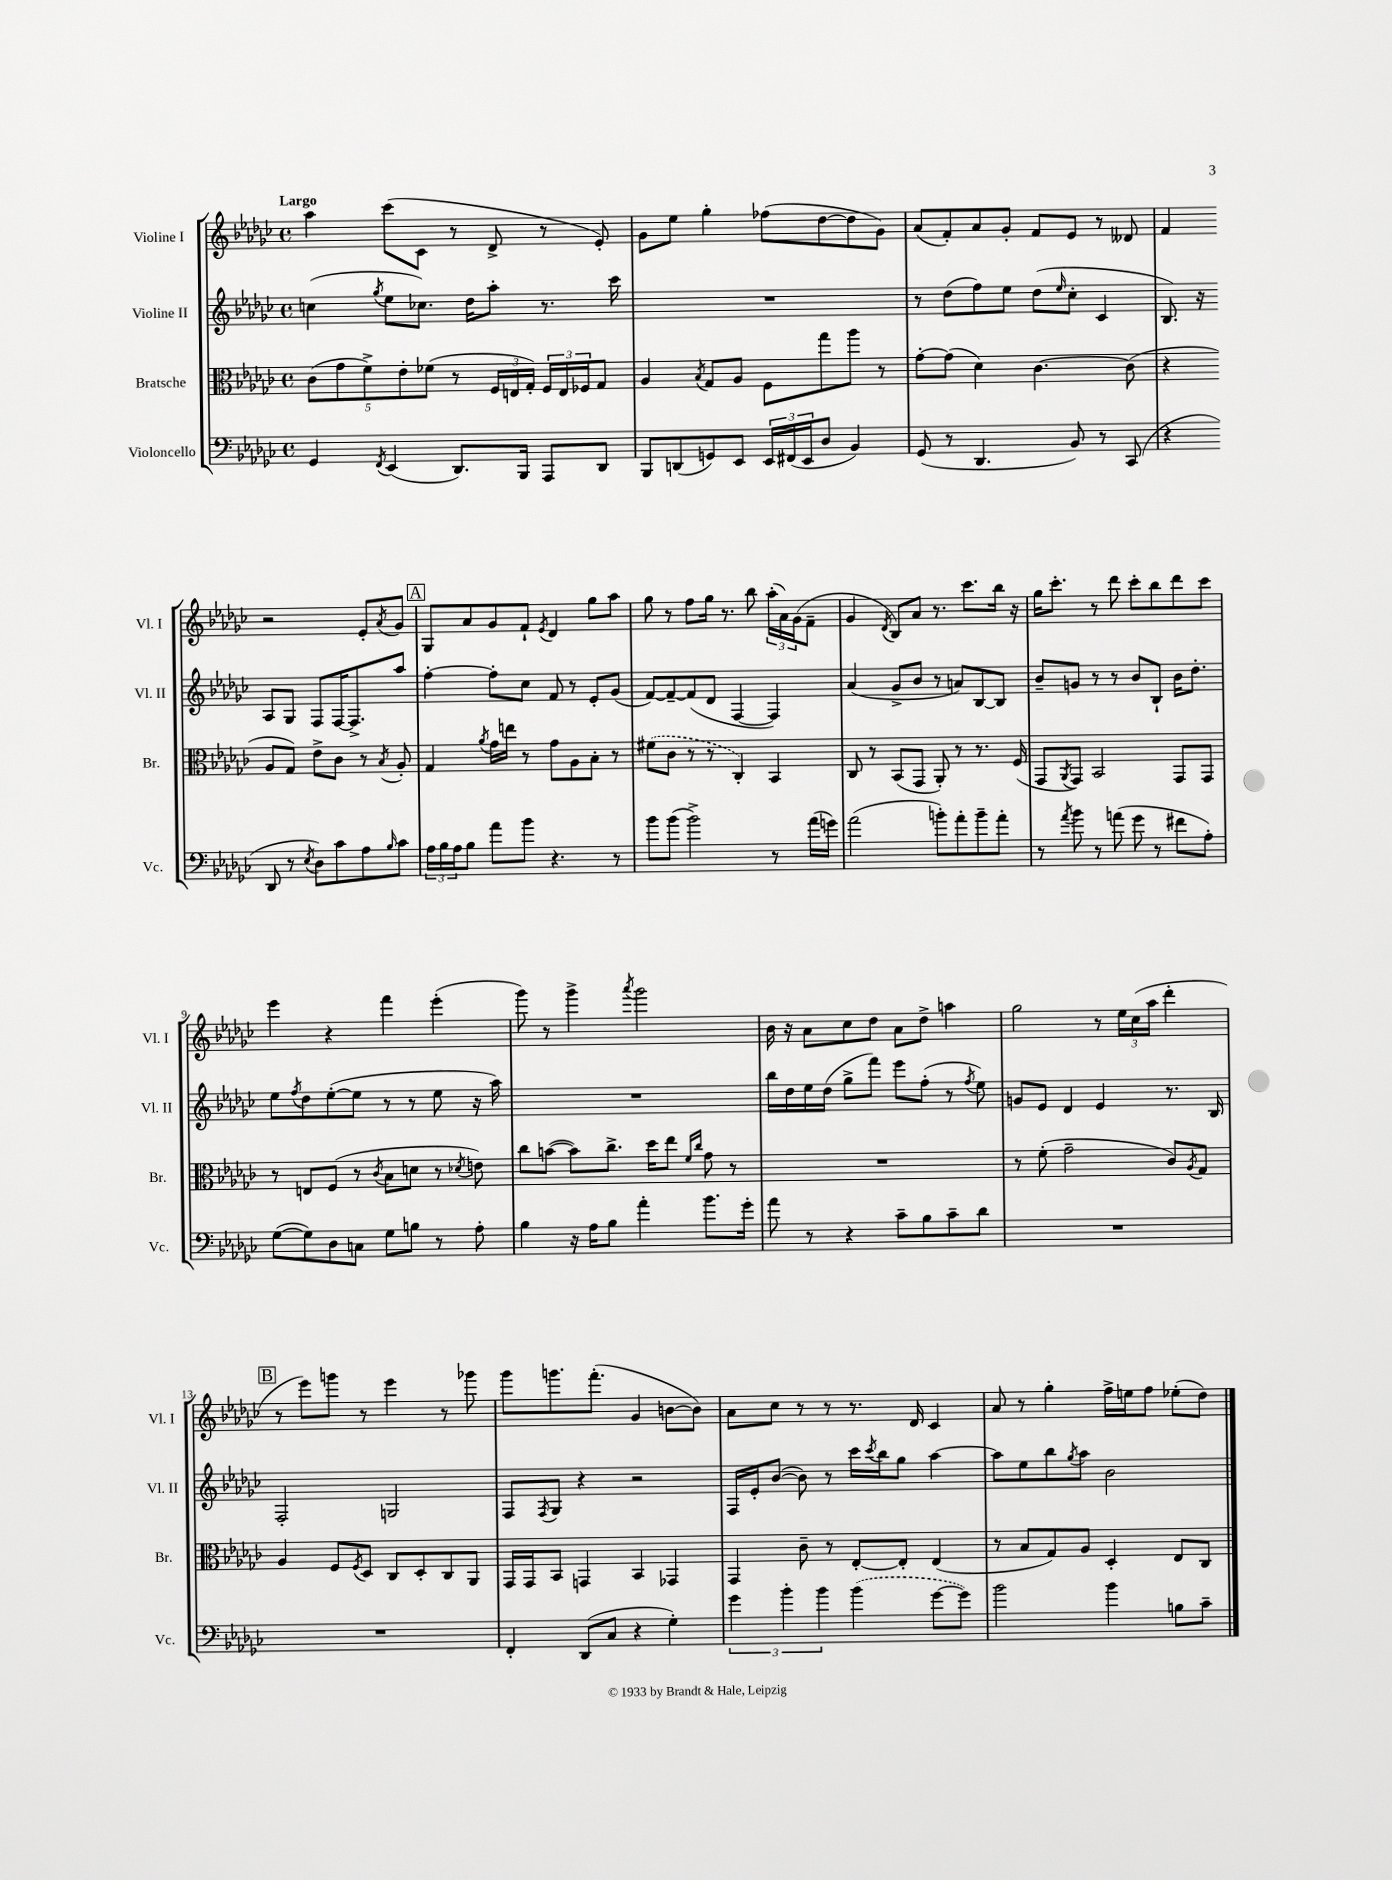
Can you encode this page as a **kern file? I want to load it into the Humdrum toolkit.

**kern	**kern	**kern	**kern
*staff4	*staff3	*staff2	*staff1
*clefF4	*clefC3	*clefG2	*clefG2
*k[b-e-a-d-g-c-]	*k[b-e-a-d-g-c-]	*k[b-e-a-d-g-c-]	*k[b-e-a-d-g-c-]
*M4/4	*M4/4	*M4/4	*M4/4
*met(c)	*met(c)	*met(c)	*met(c)
4GG-	(10c-	(4cc	4aa-
.	10g-	.	.
.	10f^)	.	.
8qFF	.	8qgg-	.
(4EE-	.	8ee-	(8ccc-
.	10e-'	.	.
.	.	8.cc-)	8c-
.	(10f-	.	.
8.DD-)	8r	.	8r
.	.	16dd-	.
.	24F	8aa-'	8d-^
.	24E	.	.
16BBB-	.	.	.
.	24G-')	.	.
8AAA-	24F	8.r	8r
.	24E	.	.
.	24F-	.	.
8DD-	8G-	.	8e-')
.	.	16ccc-	.
=	=	=	=
8BBB-	4A-	1r	8g-
(8DD	.	.	8ee-
.	8qB-	.	.
8GG)	8G-	.	4gg-'
8EE-	8A-	.	.
24EE-	8F	.	(8ff-
(24FF#	.	.	.
24EE-	.	.	.
8D-	8gg-	.	[8dd-
4BB-)	8aa-	.	8dd-]
.	8r	.	8g-)
=	=	=	=
(8GG-	[8g-'	8r	(8a-
8r	(8g-]	(8dd-	8f')
4.DD-	4d-)	8ff)	8a-
.	.	8ee-	8g-'
.	[4.c-	(8dd-	8f
.	.	16qqee-	.
8BB-)	.	8cc-'	8e-
8r	.	4c-	8r
(8CC-	(8c-]	.	8d--
=	=	=	=
4r	4r	8.B-)	4f
.	.	16r	.
8DD-	8A-	8A-	2r
8r	8G-)	8G-	.
8qE-	.	.	.
8D-)	8e-^	8F	.
8c-	8c-	[16F	.
.	.	8.F^]	.
8A-	8r	.	8e-'
16qqB-	8qB-	.	8qa-
8c-	8A-'	8aa-	8g-
=	=	=	=
24A-	4G-	[4ff'	8G-
24B-	.	.	.
24A-	.	.	.
8B-	.	.	8a-
.	8qa-	.	.
8a-	16g-	8ff']	8g-
.	16ee	.	.
8b-	8r	8cc-	8f`
.	.	.	8qe-
4.r	8g-	8f	4d-
.	8A-	8r	.
.	8B-'	8e-'	8gg-
8r	8r	(8g-	8aa-
=	=	=	=
8b-	(8f#	[8f)	8gg-
(8b-	8c-	8f~_	8r
2b-^)	8r	(8f]	8ff
.	8r	8d-	16gg-
.	.	.	8.r
.	4C-')	[4F	.
.	.	.	8bb-
8r	4BB-	4F])	(24aa-'
.	.	.	24a-)
.	.	.	(24g-
(16a-	.	.	8f~
16g)	.	.	.
=	=	=	=
(2a-	8C-	(4a-	4g-
.	8r	.	.
.	.	.	8qd-
.	(8BB-	8g-^	8B-)
.	8GG-	8b-	8a-
8b')	8AA-')	8r	8.r
8a-'	8r	8a)	.
.	.	.	8.ccc-
8b~	8.r	[8B-	.
8a-'	.	8B-]	16bb-
.	(16F	.	16r
=	=	=	=
8r	8GG-	8b-~	16gg-
.	.	.	8.ccc-'
8qa-	8qAA-	.	.
8b-	8GG-)	8g	.
8r	2BB-	8r	8r
(8a	.	8r	8ddd-
8g-	.	8b-	8ccc-'
8r	.	8B-`	8bb-
8f#	8GG-	16b-	8ddd-
.	.	8.dd-'	.
8A-')	8GG-	.	8ccc-
=	=	=	=
([8G-	8r	8ee-	4eee-
.	.	8qff	.
8G-])	8E	8dd-	.
8D-	(8F	([8ee-'	4r
8C	8r	8ee-]	.
.	8qc-	.	.
8G-	8B-	8r	4fff
8B	8d	8r	.
8r	8r	8ee-	(4eee-'
.	8qd-	.	.
8A-'	8e)	16r	.
.	.	16aa-)	.
=	=	=	=
4B-	8cc-	1r	8ggg-)
.	([8b	.	8r
16r	8b])	.	4ggg-^
16A-	.	.	.
8B-	8.cc-^	.	.
.	.	.	8qaaa-
4a-'	.	.	2ggg-
.	16dd-	.	.
.	8ee-	.	.
.	16qqf	.	.
.	16qqcc-	.	.
8.b-	8g-	.	.
.	8r	.	.
16g-'	.	.	.
=	=	=	=
8a-	1r	16bb-	16b-
.	.	16dd-	16r
8r	.	16ee-	8a-
.	.	(16dd-	.
4r	.	8gg-^	8cc-
.	.	8fff)	8dd-
8c-~	.	8eee-	8a-
8B-	.	(8ff'	8dd-^
8c-~	.	8r	4aa
.	.	8qff	.
8d-	.	8ee-)	.
=	=	=	=
1r	8r	8g	2gg-
.	(8f'	8e-	.
.	2g-~	4d-	.
.	.	4e-	8r
.	.	.	24ee-
.	.	.	(24cc-
.	.	.	24aa-
.	8c-)	8.r	4ddd-'
.	8qA-	.	.
.	8G-	.	.
.	.	16B-	.
=	=	=	=
1r	4A-	2F'	8r
.	.	.	8eee-)
.	8F	.	8ggg
.	8qF	.	.
.	8D-	.	8r
.	8C-	2G	4eee-
.	8D-'	.	.
.	8C-	.	8r
.	8AA-	.	8ggg-
=	=	=	=
4FF'	16GG-	8F	8ggg-
.	16GG-	.	.
.	.	8qF	.
.	8BB-	8G-	8.ggg
(8DD-	4GG	4r	.
.	.	.	(8.fff'
8C-	.	.	.
4r	4BB-	2r	4g-
4G-')	4GG-	.	[8b
.	.	.	8b])
=	=	=	=
6g-	4GG-	16F	8a-
.	.	16e-'	.
.	.	([8b-	8cc-
6b-'	.	.	.
.	8c-~	8b-])	8r
6b-	.	.	.
.	8r	8r	8r
(4b-	[8E-'	16ccc-	8.r
.	.	8qccc-	.
.	.	16bb-	.
.	8E-']	8gg-	.
.	.	.	16d-
[8g-	(4E-	[4aa-	4c-
8g-])	.	.	.
=	=	=	=
2b-	8r	8aa-]	8a-
.	8B-	8ee-	8r
.	8G-)	8bb-	4gg-'
.	.	8qgg-	.
.	8A-	8aa-	.
4b-	4D-'	2b-	16ff^
.	.	.	16ee
.	.	.	8ff
8B	8E-	.	(8ee-'
8c-~	8C-	.	8dd-)
==	==	==	==
*-	*-	*-	*-
